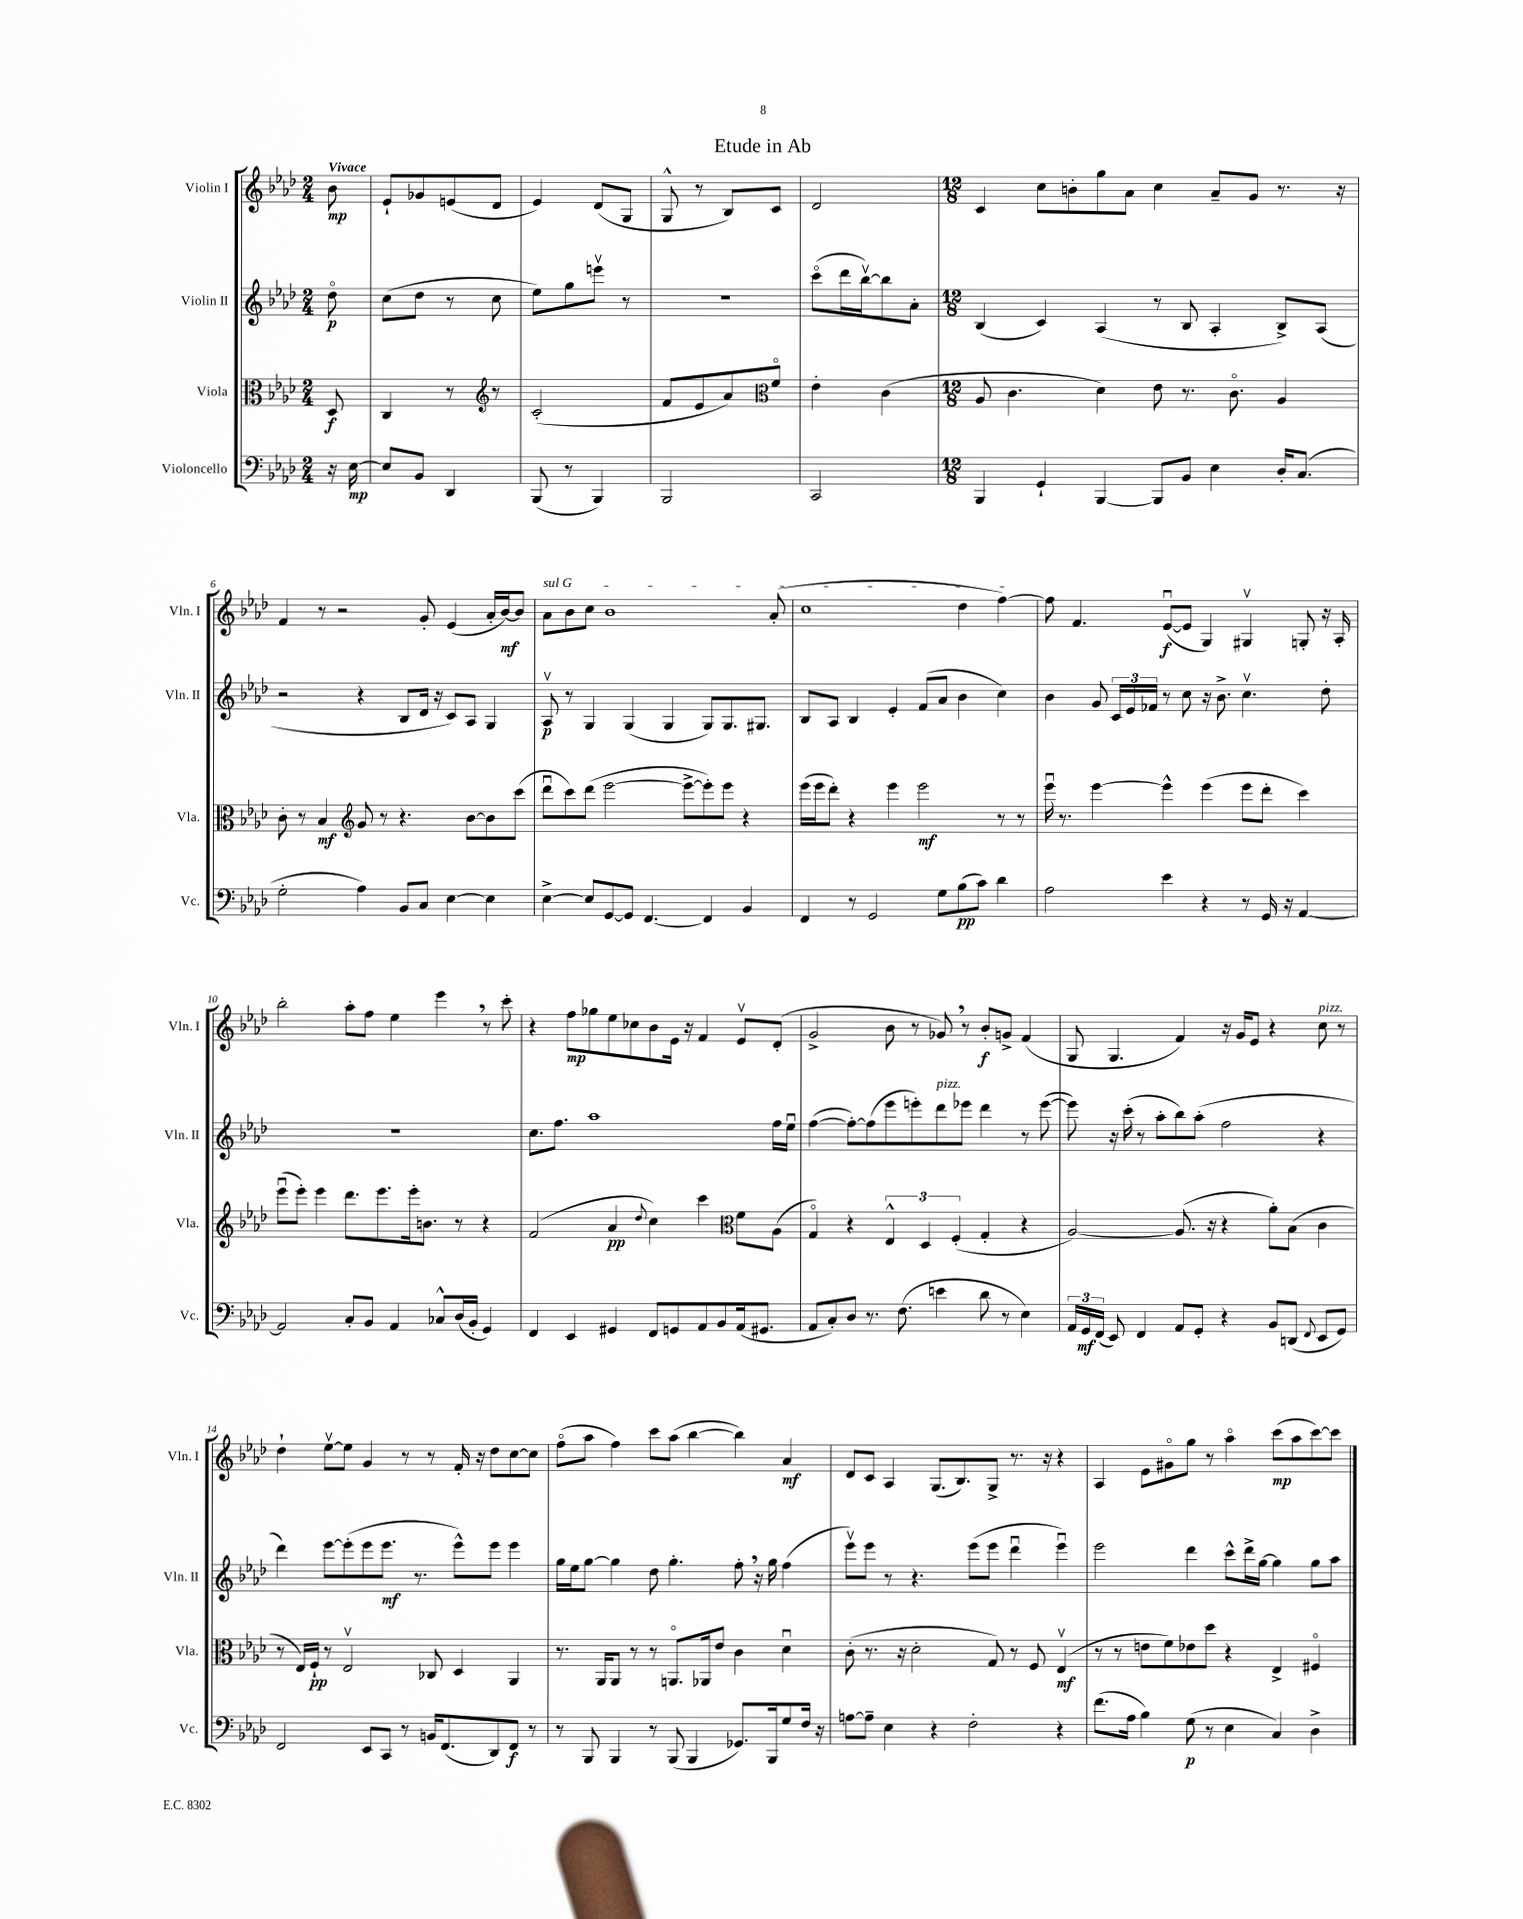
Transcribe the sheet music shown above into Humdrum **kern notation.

**kern	**kern	**kern	**kern
*staff4	*staff3	*staff2	*staff1
*clefF4	*clefC3	*clefG2	*clefG2
*k[b-e-a-d-]	*k[b-e-a-d-]	*k[b-e-a-d-]	*k[b-e-a-d-]
*M2/4	*M2/4	*M2/4	*M2/4
16r	8D-	8dd-o	8b-
[16E-	.	.	.
=	=	=	=
8E-]	4C	(8cc	8e-`
8BB-	.	8dd-	8g-
4DD-	8r	8r	(8e
.	8r	8cc	8d-
=	=	=	=
*	*clefG2	*	*
(8BBB-	(2c'	8ee-)	4e-)
8r	.	8gg	.
4BBB-)	.	8eeev	(8d-
.	.	8r	8G
=	=	=	=
2BBB-	8f	2r	8G^^
.	8e-	.	8r
.	8a-)	.	8B-)
.	8fo	.	8c
=	=	=	=
*	*clefC3	*	*
2CC	4e-'	(8ccco	2d-
.	.	16ddd-	.
.	.	[16bb-v)	.
.	(4c	8bb-]	.
.	.	8a-'	.
=	=	=	=
*M12/8	*M12/8	*M12/8	*M12/8
4BBB-	8A-	(4B-	4c
.	4.c	.	.
4GG`	.	4c)	8cc
.	.	.	8b'
[4BBB-	4d-)	(4A-	8gg
.	.	.	8a-
8BBB-]	8e-	8r	4cc
8BB-	8.r	8B-	.
4E-	.	4A-'	8a-~
.	8.co	.	.
.	.	.	8g
16D-'	4A-	8B-^)	8.r
(8.C	.	.	.
.	.	(8A-	.
.	.	.	16r
=	=	=	=
2G'	8c'	2r	4f
.	8r	.	.
.	4B-	.	8r
.	.	.	2r
*	*clefG2	*	*
4A-)	8g	4r	.
.	8r	.	.
8BB-	4.r	8B-	.
8C	.	16d-	8g'
.	.	16r	.
[4E-	.	8c)	(4e-
.	[8b-	8A-	.
4E-]	8b-]	4G	16a-'
.	.	.	[16b-)
.	(8ccc	.	8b-]
=	=	=	=
[4E-^	8ddd-u	8A-v	8a-
.	8ccc)	8r	8b-
8E-]	(8ddd-	4G	8cc
[8GG	[2eee-	.	1b-
8GG]	.	(4G	.
[4.FF	.	.	.
.	.	4G	.
.	8eee-^_	.	.
4FF]	8eee-'])	8G)	.
.	8eee-	8.G	.
4BB-	4r	.	.
.	.	8.G#	.
.	.	.	(8a-'
=	=	=	=
4FF	(16eee-	8B-	1cc
.	16eee-	.	.
.	8ddd-')	8A-	.
8r	4r	4B-	.
2GG	.	.	.
.	4eee-	4e-'	.
.	2eee-	(8f	.
8G	.	8a-	.
(8B-	.	4b-	4dd-
8c)	.	.	.
4d-	8r	4cc)	[4ff)
.	8r	.	.
=	=	=	=
2A-	16eee-u	4b-	8ff]
.	8.r	.	.
.	.	.	4.f
.	[4eee-	8g	.
.	.	24c	.
.	.	24e-	.
.	.	24f-	.
4e-	4eee-^^]	8r	([8e-u
.	.	8cc	8e-]
4r	(4eee-	16r	4G)
.	.	8.b-^	.
8r	8eee-	4.ccv	4G#v
16GG	8ddd-'	.	.
16r	.	.	.
[4AA-	4ccc)	.	8G'
.	.	8dd-'	16r
.	.	.	16A-'
=	=	=	=
2AA-]	(8eee-u	1.r	2bb-'
.	8eee-')	.	.
.	4eee-	.	.
8C'	8.ddd-	.	8aa-'
8BB-	.	.	8ff
.	8.eee-	.	.
4AA-	.	.	4ee-
.	16eee-'	.	.
.	8.b	.	.
8C-^^	.	.	4eee-
(16D-	8r	.	.
16BB-'	.	.	.
4GG)	4r	.	8r
.	.	.	8ccc'
=	=	=	=
4FF	(2f	8.cc	4r
.	.	8.ff	.
4EE-	.	.	8ff
.	.	1aa-	8gg-
4GG#	4a-	.	8ee-
.	.	.	8cc-
.	8qqdd-	.	.
8FF	4cc)	.	8b-
8GG	.	.	16e-
.	.	.	16r
8AA-	4ccc	.	4f
8BB-	.	.	.
*	*clefC3	*	*
(16AA-	8f	.	8e-v
8.GG#	.	.	.
.	(8A-	16ff	(8d-'
.	.	16ee-u	.
=	=	=	=
8AA-	4Go)	([4ff	2g^
8C')	.	.	.
8D-	4r	8ff'_)	.
8.r	.	(8ff]	.
.	6E-^^	8eee-	8b-
(8.F	.	.	.
.	.	8eee')	8r
.	6D-	.	.
4e	.	8ddd-	8g-)
.	(6F'	.	.
.	.	8eee-	8r
8d-	4G'	4ddd-	8b-'
8r	.	.	8g^
4E-)	4r	8r	(4f
.	.	([8eee-	.
=	=	=	=
24AA-	[2A-)	8eee-])	8G
24GG	.	.	.
(24FF	.	.	.
8EE-)	.	16r	4.G
.	.	(16ccc'	.
4FF	.	8r	.
.	.	8aa-'	.
8AA-	(8.A-]	8bb-)	4f)
8GG'	.	(8aa-'	.
.	16r	.	.
4r	4r	2ff	16r
.	.	.	16g
.	.	.	8e-
8BB-	8a-')	.	4r
(8DD	(8B-	.	.
8qqFF	.	.	.
8EE-	4c	4r	8cc
8GG)	.	.	8r
=	=	=	=
2FF	8r	4ddd-)	4dd-`
.	16E-)	.	.
.	16F`	.	.
.	8r	[8eee-	[8ee-v
.	2E-v	(8eee-']	8ee-]
8EE-	.	8eee-	4g
8CC	.	8.eee-	.
8r	.	.	8r
.	.	8.r	.
16BB	8C-	.	8r
(8.FF	.	.	.
.	4D-	8eee-^^)	16f'
.	.	.	16r
8DD-)	.	8eee-	8dd-
8FF	4AA-	4eee-	[8cc
8r	.	.	8cc]
=	=	=	=
8r	8.r	16gg	(8ffo
.	.	16ee-	.
8BBB-	.	[8gg	8aa-
.	16AA-	.	.
4BBB-	8AA-	4gg]	4ff)
.	8r	.	.
8r	8r	8dd-	8ccc
(8BBB-	8.AAo	4.gg'	(8aa-
4BBB-	.	.	[4bb-
.	16AA-	.	.
.	8e-	.	.
8.GG-)	4c	8ff'	4bb-])
.	.	16r	.
16BBB-	.	16gg	.
8G	4d-u	(4ff	4a-
16F	.	.	.
16r	.	.	.
=	=	=	=
[8A	(8c'	8eee-v)	8d-
8A~]	8.r	8eee-	8c
4E-	.	8r	4A-
.	16r	.	.
.	2d-'	4.r	.
4r	.	.	(8.G
.	.	.	8.B-)
2F'	.	(8eee-	.
.	8G)	8eee-	8G^
.	8r	4ddd-u	8.r
.	8F	.	.
.	.	.	16r
4r	(4E-v	4eee-u)	4r
=	=	=	=
(8.f	8r	2eee-	4A-
.	8r	.	.
16A-	.	.	.
4B-)	8e	.	8e-
.	8f)	.	8g#o
(8G	8e-	4ddd-	8gg
8r	8dd-	.	8r
4E-	4r	8ccc^^	4aa-o
.	.	16ddd-^	.
.	.	[16gg	.
4C)	4E-^	4gg]	(8ccc
.	.	.	8aa-
4D-^	4F#o	8gg	[8ccc)
.	.	8aa-	8ccc]
==	==	==	==
*-	*-	*-	*-
